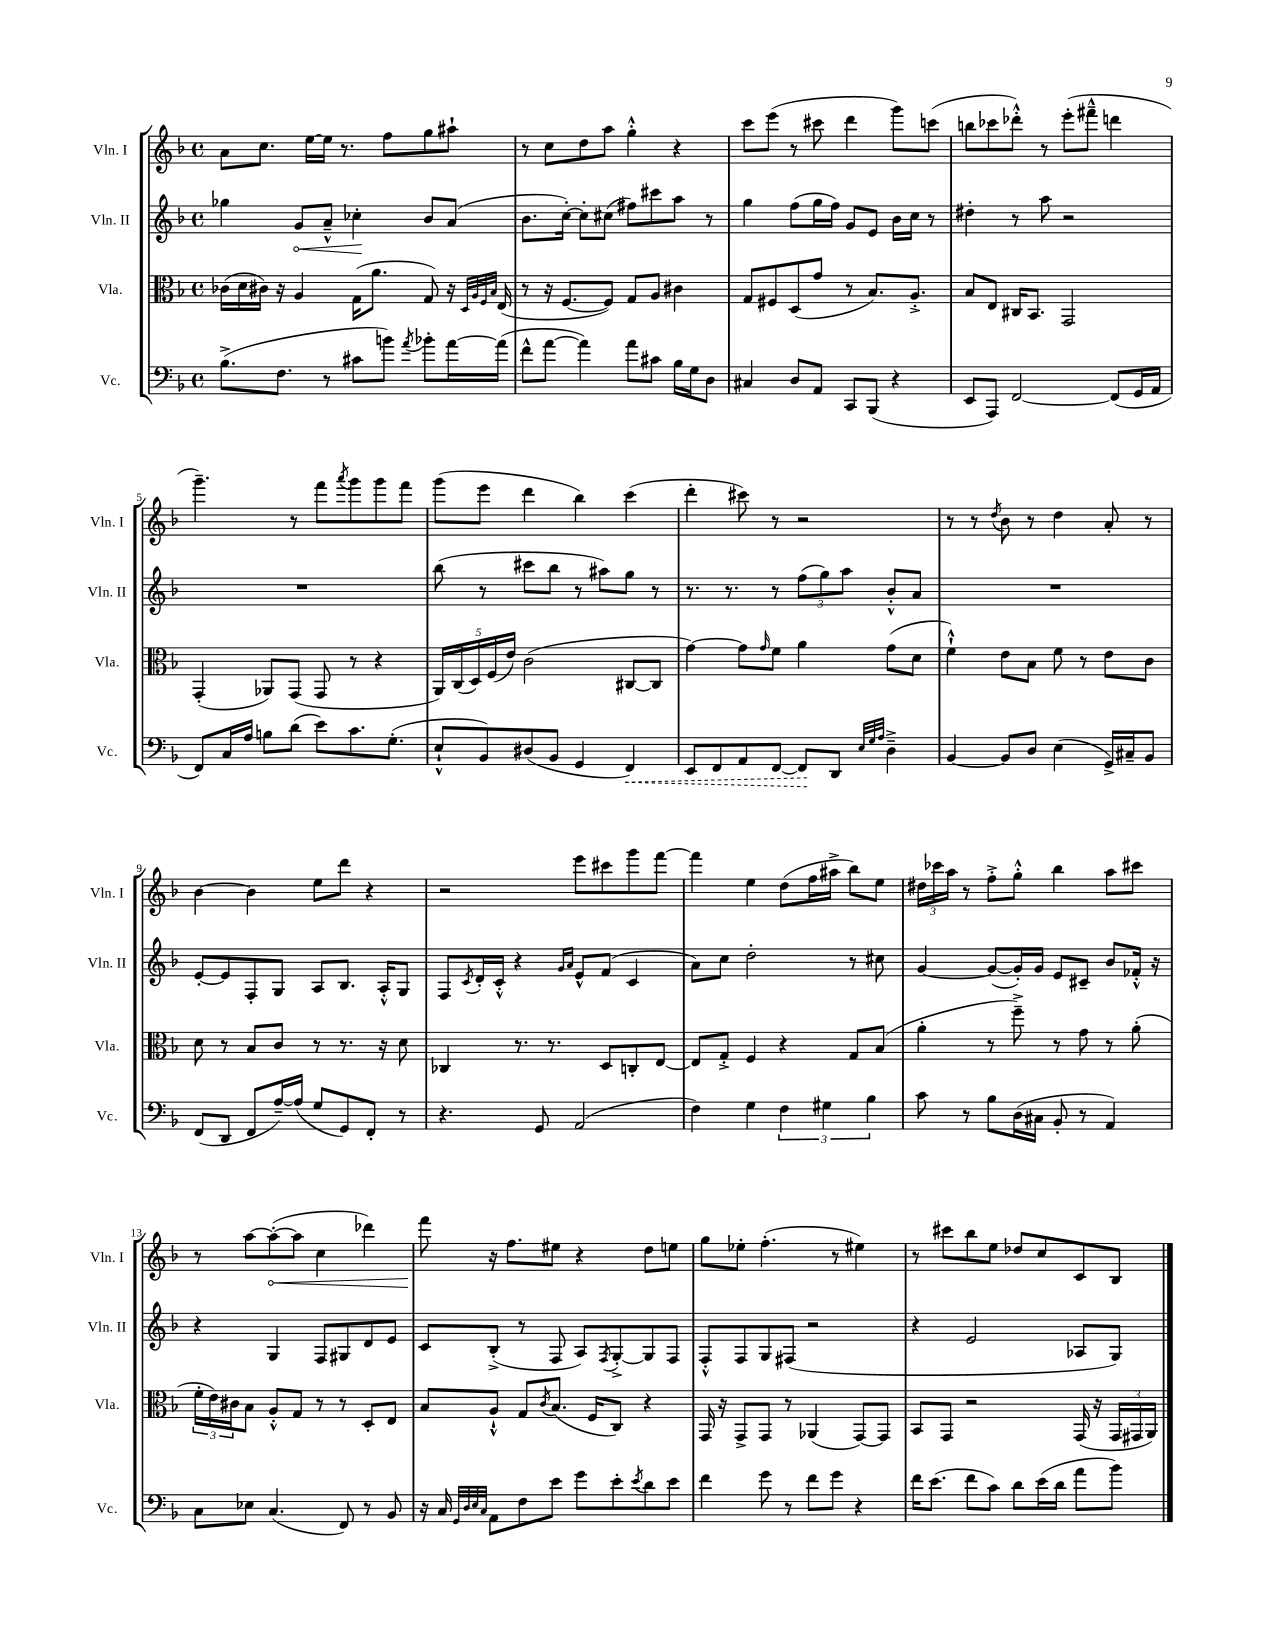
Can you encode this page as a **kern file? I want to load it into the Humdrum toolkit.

**kern	**kern	**kern	**kern
*staff4	*staff3	*staff2	*staff1
*clefF4	*clefC3	*clefG2	*clefG2
*k[b-]	*k[b-]	*k[b-]	*k[b-]
*M4/4	*M4/4	*M4/4	*M4/4
*met(c)	*met(c)	*met(c)	*met(c)
(8.B-^	(16c-	4gg-	8a
.	16d	.	.
.	16c#)	.	8.cc
8.F	16r	.	.
.	4A	8g	.
.	.	.	[16ee
8r	.	8a~^^	16ee]
.	.	.	8.r
8c#	(16G	4cc-'	.
.	8.a	.	.
8b)	.	.	8ff
8qa	.	.	.
8b-'	8G)	8b-	8gg
[16a	16r	(8a	8aa#`
.	32qqD	.	.
.	32qqA	.	.
.	32qqF	.	.
.	32qqB-	.	.
(16a]	(16E	.	.
=	=	=	=
8f^^	8r	8.b-	8r
[8a	16r	.	8cc
.	[8.F	[16cc')	.
4a])	.	8cc']	8dd
.	8F])	(8cc#	8aa
8a	8G	8ff#)	4gg'^^
8c#	8A	8ccc#	.
16B-	4c#	8aa	4r
16G	.	.	.
8D	.	8r	.
=	=	=	=
4C#	8G	4gg	8ccc
.	8F#	.	(8eee
8D	(8D	(8ff	8r
8AA	8g	16gg	8ccc#
.	.	16ff)	.
8CC	8r	8g	4ddd
(8BBB-	8.B-)	8e	.
4r	.	16b-	8ggg)
.	8.A'^	16cc	.
.	.	8r	(8ccc
=	=	=	=
8EE	8B-	4dd#'	8bb
8AAA)	8E	.	8ccc-
[2FF	16C#	8r	8ddd-'^^)
.	8.BB-	.	.
.	.	8aa	8r
.	2GG	2r	(8eee'
.	.	.	8fff#~^^
(8FF]	.	.	4ddd
16GG	.	.	.
16AA	.	.	.
=	=	=	=
8FF)	(4GG'	1r	4.ggg~)
16C	.	.	.
16A	.	.	.
8B	8AA-)	.	.
(8d	(8GG	.	8r
8e)	8GG	.	8fff
.	.	.	8qaaa
8.c	8r	.	8ggg
.	4r	.	8ggg
(8.G'	.	.	.
.	.	.	8fff
=	=	=	=
8E`^^	20AA)	(8bb-	(8ggg
.	(20C	.	.
.	20D)	.	.
8BB-)	.	8r	8eee
.	(20F	.	.
.	20e)	.	.
(8D#	(2c	8ccc#	4ddd
8BB-	.	8bb-	.
4GG	.	8r	4bb-)
.	.	8aa#)	.
4FF)	[8C#	8gg	(4ccc
.	8C#]	8r	.
=	=	=	=
8EE	[4g)	8.r	4ddd'
8FF	.	.	.
.	.	8.r	.
8AA	8g]	.	8ccc#)
.	16qqg	.	.
[8FF	8f	8r	8r
8FF]	4a	(12ff	2r
.	.	12gg)	.
8DD	.	.	.
.	.	12aa	.
32qqE	.	.	.
32qqG	.	.	.
32qqA	.	.	.
4D~^	(8g	8b-'^^	.
.	8d	8a	.
=	=	=	=
[4BB-	4f`^^)	1r	8r
.	.	.	8r
.	.	.	8qdd
8BB-]	8e	.	8b-
8D	8B-	.	8r
(4E	8f	.	4dd
.	8r	.	.
16GG^)	8e	.	8a'
16C#~	.	.	.
8BB-	8c	.	8r
=	=	=	=
(8FF	8d	[8e'	[4b-
8DD	8r	8e]	.
8FF	8B-	8F'	4b-]
[16A~)	8c	8G	.
(16A]	.	.	.
8G	8r	8A	8ee
8GG)	8.r	8.B-	8ddd
8FF'	.	.	4r
.	16r	16A'^^	.
8r	8d	8G	.
=	=	=	=
4.r	4C-	8F	2r
.	.	8qc	.
.	.	16d'	.
.	.	16c'^^	.
.	8.r	4r	.
8GG	.	.	.
.	8.r	.	.
.	.	16qqg	.
.	.	16qqa	.
(2AA	.	8e^^	8eee
.	8D	(8f	8ccc#
.	8C'	4c	8ggg
.	[8E	.	[8fff
=	=	=	=
4F)	8E]	8a)	4fff]
.	8G'^	8cc	.
4G	4F	2dd'	4ee
6F	4r	.	(8dd
.	.	.	16ff
6G#	.	.	.
.	.	.	16aa#^
.	8G	8r	8bb-)
6B-	.	.	.
.	(8B-	8cc#	8ee
=	=	=	=
8c	4a'	[4g	24dd#
.	.	.	24ccc-
.	.	.	24aa
8r	.	.	8r
8B-	8r	(8g_	8ff'^
(16D	8ff~^)	16g'])	8gg'^^
16C#	.	16g	.
8BB-'	8r	8e	4bb-
8r	8g	8c#~	.
4AA)	8r	8b-	8aa
.	(8a'	16f-'^^	8ccc#
.	.	16r	.
=	=	=	=
8C	24f'	4r	8r
.	24e)	.	.
.	24c#	.	.
8E-	8B-	.	[8aa
(4.C	8A'^^	4G	(8aa'_
.	8G	.	8aa]
.	8r	8F	4cc
8FF)	8r	8G#	.
8r	8D'	8d	4ddd-)
8BB-	8E	8e	.
=	=	=	=
16r	8B-	8c	8fff
16C	.	.	.
32qqGG	.	.	.
32qqD	.	.	.
32qqE	.	.	.
32qqC	.	.	.
8AA	8A`^^	(8B-'^	16r
.	.	.	8.ff
8F	8G	8r	.
.	8qc	.	.
8e	(8.B-	8F	8ee#
8g	.	8A)	4r
.	16F	.	.
.	.	8qF	.
8e'	8C)	[8G'^	.
8qe	.	.	.
8d	4r	8G]	8dd
8e	.	8F	8ee
=	=	=	=
4f	16GG	8F'^^	8gg
.	16r	.	.
.	8GG^	8F	8ee-'
8g	8GG	8G	(4.ff'
8r	8r	(8F#	.
8f	(4AA-	2r	.
8g	.	.	8r
4r	[8GG)	.	4ee#)
.	8GG]	.	.
=	=	=	=
16f	8BB-	4r	8r
(8.e	.	.	.
.	8GG	.	8ccc#
8f	2r	2e	8bb-
8c)	.	.	8ee
8d	.	.	8dd-
(16e	.	.	8cc
16d	.	.	.
8a	(16GG	8A-	8c
.	16r	.	.
8b-)	24GG	8G)	8B-
.	24GG#	.	.
.	24AA)	.	.
==	==	==	==
*-	*-	*-	*-
